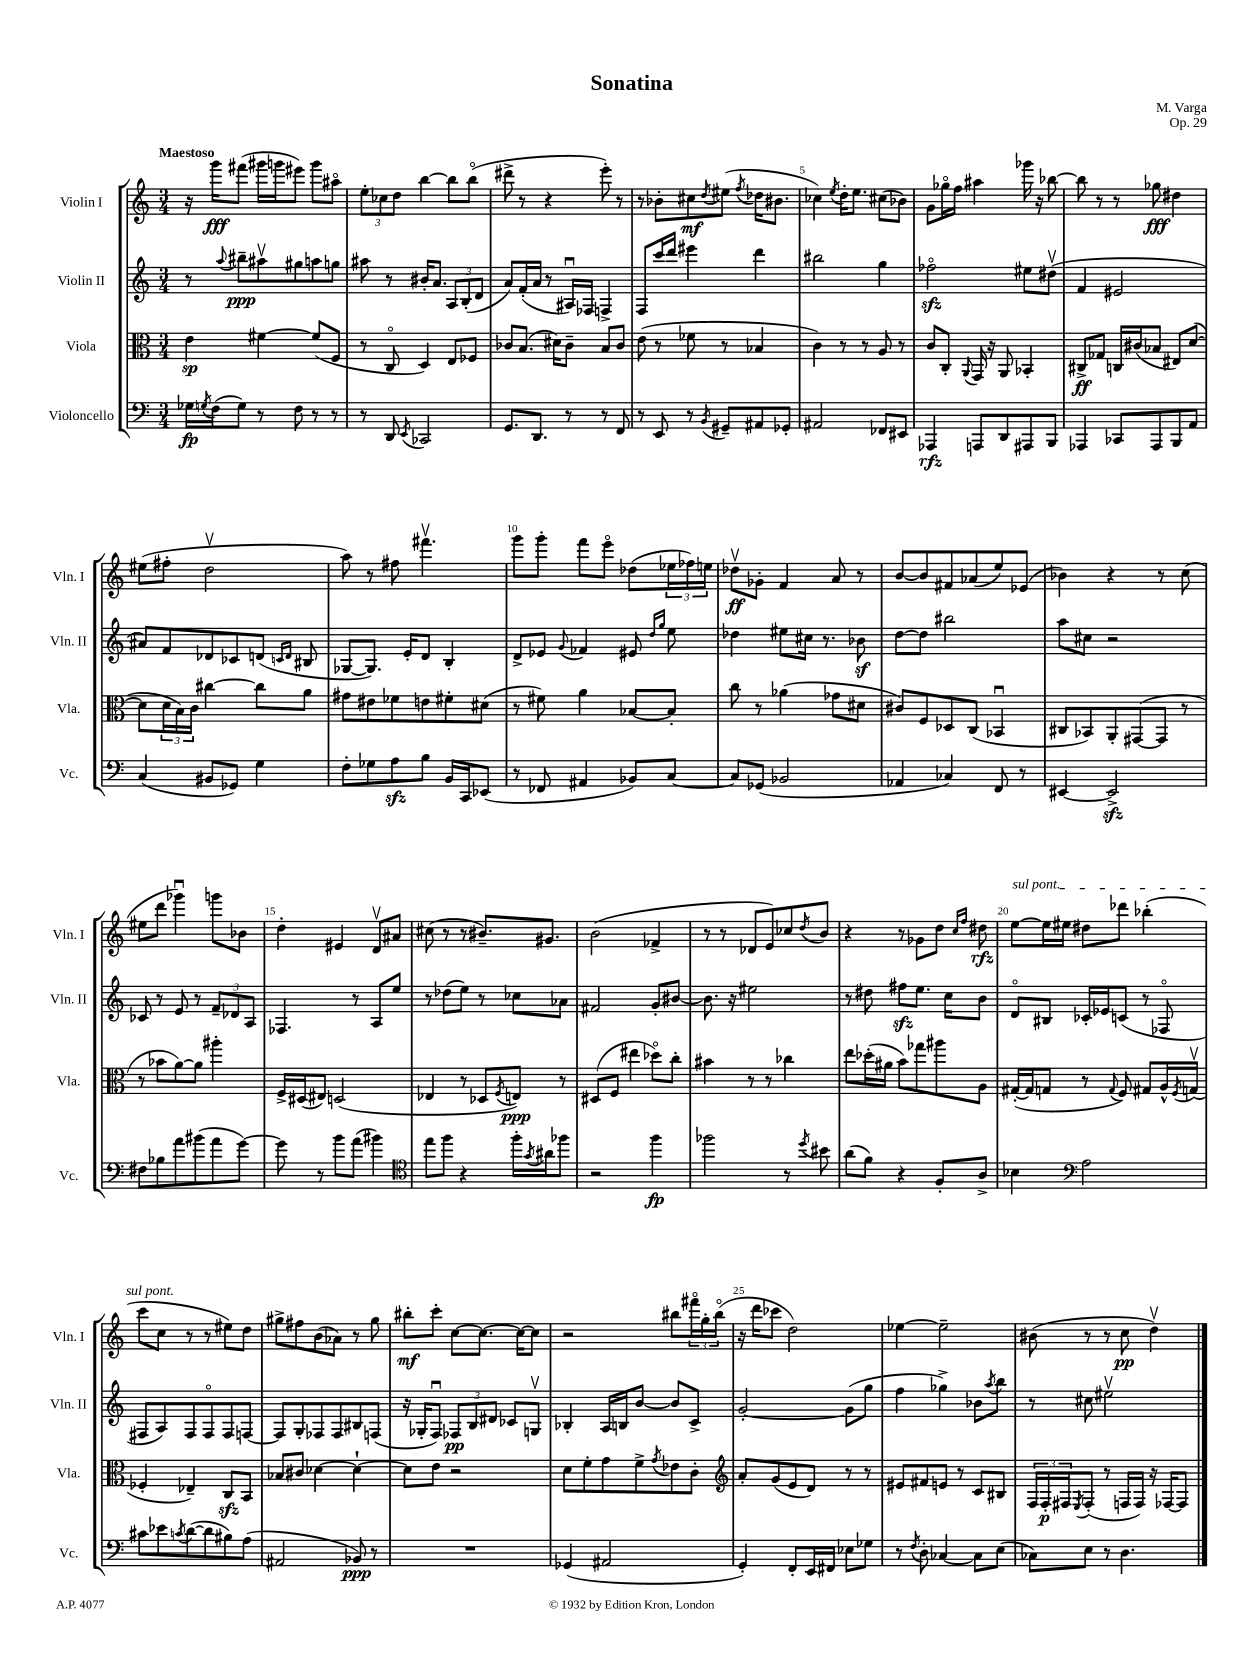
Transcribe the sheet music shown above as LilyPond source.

\header { title = "Sonatina" composer = "M. Varga" opus = "Op. 29" }
<<
\new StaffGroup <<
\new Staff = "s0" \with { instrumentName = "Violin I" shortInstrumentName = "Vln. I" } {
    \clef treble \key c \major \numericTimeSignature \time 3/4 \tempo "Maestoso"
    r16 g'''16\fff fis'''8( gis'''16 g'''16 eis'''8) g'''8 ais''8\flageolet |
    \tuplet 3/2 { e''8-. ces''8 d''8 } b''4~ b''8 b''8\flageolet( |
    dis'''8-> r8 r4 e'''8-.) r8 |
    r8 bes'8-. cis''8\mf \acciaccatura { d''8 } eis''8( \acciaccatura { f''8 } des''16 bis'8. |
    ces''4) \acciaccatura { e''8 } d''16-. e''8. cis''8( bes'8) |
    g'8 ges''16\flageolet f''16 ais''4 ges'''16 r16 bes''8~ |
    bes''8 r8 r8 ges''8\fff dis''4 |
    eis''8( fis''8-. d''2\upbow |
    a''8) r8 fis''8 fis'''4.\upbow |
    g'''8 g'''8-. f'''8 e'''8\flageolet des''8( \tuplet 3/2 { ees''16 fes''16) e''16 } |
    des''8\upbow\ff ges'8-. f'4 a'8 r8 |
    b'8~ b'8 fis'8 aes'8( e''8) ees'8( |
    bes'4) r4 r8 c''8( |
    eis''8 d'''8 ges'''4\downbow) g'''8 bes'8 |
    d''4-. eis'4 d'8\upbow ais'8 |
    cis''8( r8 r8 bis'8.--) gis'8. |
    b'2( fes'4-> |
    r8 r8 des'8 e'8) ces''8 \acciaccatura { d''8 } b'8 |
    r4 r8 ges'8 d''8 \grace { c''16 f''16 } dis''8\rfz |
    \once \override TextSpanner.bound-details.left.text = \markup { \italic "sul pont." } e''8~\startTextSpan e''16 eis''16 dis''8 des'''8 bes''4-.( |
    c'''8 c''8\stopTextSpan r8 r8 eis''8) d''8 |
    gis''8-> fis''8 b'8( aes'8) r8 gis''8 |
    bis''8-.\mf c'''8-. c''8~ c''8.~ c''16~ c''8 |
    r2 bis''8 \tuplet 3/2 { fis'''16\flageolet g''16-. bis''16\flageolet( } |
    r16 d'''16 ces'''8 d''2) |
    ees''4~ ees''2-- |
    bis'8( r8 r8 c''8\pp d''4\upbow) \bar "|." |
}
\new Staff = "s1" \with { instrumentName = "Violin II" shortInstrumentName = "Vln. II" } {
    \clef treble \key c \major \numericTimeSignature \time 3/4
    r8 \appoggiatura { a''8 } bis''8--\ppp ais''8\upbow gis''8 a''8 g''8 |
    ais''8 r8 bis'16-. a'8. \tuplet 3/2 { a8 b8-.( d'8 } |
    a'8) f'16-.( a'16 r8 ais16\downbow) fes16 f4-> |
    f8 c'''16 d'''16 eis'''4 d'''4 |
    bis''2 g''4 |
    fes''2\flageolet\sfz eis''8 dis''8\upbow( |
    f'4 eis'2 |
    ais'8) f'8 des'8 ces'8 d'8( \grace { c'16 d'16 } bis8 |
    ges8~ ges8.) e'16-. d'8 b4-. |
    d'8-> ees'8 \appoggiatura { g'8 } fes'4 eis'8 \grace { d''16 g''16 } e''8 |
    des''4 eis''8 cis''16 r8. bes'8\sf |
    d''8~ d''8 bis''2 |
    a''8 cis''8 r2 |
    ces'8 r8 e'8 r8 \tuplet 3/2 { f'8-- des'8 a8 } |
    fes4. r8 a8 e''8 |
    r8 des''8( e''8) r8 ces''8 aes'8 |
    fis'2 g'8-. bis'8~ |
    bis'8. r16 eis''2 |
    r8 dis''8 fis''8\sfz e''8. c''16 b'8 |
    d'8\flageolet bis8 ces'16-. ees'16 c'8( r8 fes8\flageolet |
    fis8 a8) fis8 fis8\flageolet fis8 f8~ |
    f8 g8-. fes8 fes8 bis8 f8( |
    r16 ges16-. f8\downbow) \tuplet 3/2 { fes8\pp b8 dis'8 } ces'8 g8\upbow |
    bes4-. a16 b16 b'8~ b'8 c'8-> |
    g'2~-. g'8( g''8 |
    f''4 ges''4->) bes'8 \acciaccatura { a''8 } b''8 |
    r8 cis''8 eis''2\upbow \bar "|." |
}
\new Staff = "s2" \with { instrumentName = "Viola" shortInstrumentName = "Vla." } {
    \clef alto \key c \major \numericTimeSignature \time 3/4
    e'4\sp fis'4~ fis'8( f8 |
    r8 c8\flageolet d4) e8 fes8 |
    ces'8 b8.( dis'16) ces'8-- b8 ces'8 |
    e'8( r8 fes'8 r8 bes4 |
    c'4) r8 r8 a8 r8 |
    c'8 c8-. \appoggiatura { a,8 } g,16 r16 a,8 bes,4-. |
    cis8->\ff ges8 c16 cis'16( bes8 eis8) d'8~( |
    d'8 \tuplet 3/2 { d'16 b16) c'16 } cis''4~ cis''8 a'8 |
    gis'8 eis'8 fes'8 e'8 fis'8-. dis'8( |
    r8 fis'8) a'4 bes8~ bes8-. |
    c''8 r8 aes'4( ges'8 dis'8 |
    cis'8) f8 des8 c8( bes,4\downbow |
    cis8 bes,8) a,8-. gis,8~( gis,8 r8 |
    r8 bes'8 a'8~) a'8 ais''4-. |
    f16-> dis16( eis8) d2( |
    ees4 r8 des8 \acciaccatura { f8 } e8\ppp) r8 |
    dis8( f8 eis''4 des''8\flageolet) c''8-. |
    bis'4 r8 r8 ces''4 |
    e''8 des''16-.( ais'16 b'8) ges''8 ais''8 a8 |
    gis16~-.( gis16 g8 r8 \appoggiatura { g8 } f8) gis8 a16-^ \acciaccatura { f8 } g16\upbow( |
    fes4-. ees4--) c8\sfz b,8 |
    bes8 cis'8 des'4~ des'4~-! |
    des'8 e'8 r2 |
    d'8 f'8-. g'8 f'8-> \acciaccatura { g'8 } ees'8 c'8-. |
    \clef treble a'8-. g'8( e'8 d'8) r8 r8 |
    eis'8 fis'8 e'8 r8 c'8 bis8 |
    \tuplet 3/2 { f16 f16-.\p fis16 } \acciaccatura { e8 } fis8-.( r8 f16 f16) r16 fes16~ fes8 \bar "|." |
}
\new Staff = "s3" \with { instrumentName = "Violoncello" shortInstrumentName = "Vc." } {
    \clef bass \key c \major \numericTimeSignature \time 3/4
    ges16\fp \acciaccatura { g8 } f16( g8) r8 f8 r8 r8 |
    r8 d,8 \acciaccatura { e,8 } ces,2 |
    g,8. d,8. r8 r8 f,8 |
    r8 e,8 r8 \acciaccatura { b,8 } gis,8-- ais,8 ges,8-. |
    ais,2 fes,8 eis,8 |
    aes,,4\rfz a,,8 d,8 ais,,8 b,,8 |
    aes,,4 ces,8 aes,,8 b,,8 a,8 |
    c4( bis,8 ges,8) g4 |
    f8-. ges8 a8\sfz b8 b,16 c,16 ees,8( |
    r8 fes,8 ais,4 bes,8) c8~ |
    c8 ges,8( bes,2 |
    aes,4 ces4) f,8 r8 |
    eis,4~ eis,2->\sfz |
    fis8 bes8 a'8 bis'8( a'8 g'8~) |
    g'8 r8 b'8 a'8( bis'4) |
    \clef tenor e''8 f''8 r4 f''16-. \acciaccatura { g'8 } ais'16 fes''8 |
    r2 f''4\fp |
    fes''2 r8 \acciaccatura { d''8 } bis'8 |
    a'8( f'8) r4 f8-. a8-> |
    bes4 \clef bass a2 |
    cis'8 ees'8 \acciaccatura { c'8 } d'8~( d'8 bis8) a8( |
    ais,2 bes,8\ppp) r8 |
    R2. |
    ges,4( ais,2 |
    g,4-.) f,8-. e,16 fis,16 ees8 ges8 |
    r8 \acciaccatura { f8 } d8-. ces4~ ces8 e8( |
    ces8) e8 r8 d4. \bar "|." |
}
>>
>>
\layout { \context { \Score \override BarNumber.break-visibility = ##(#f #t #t) barNumberVisibility = #(every-nth-bar-number-visible 5) } }
